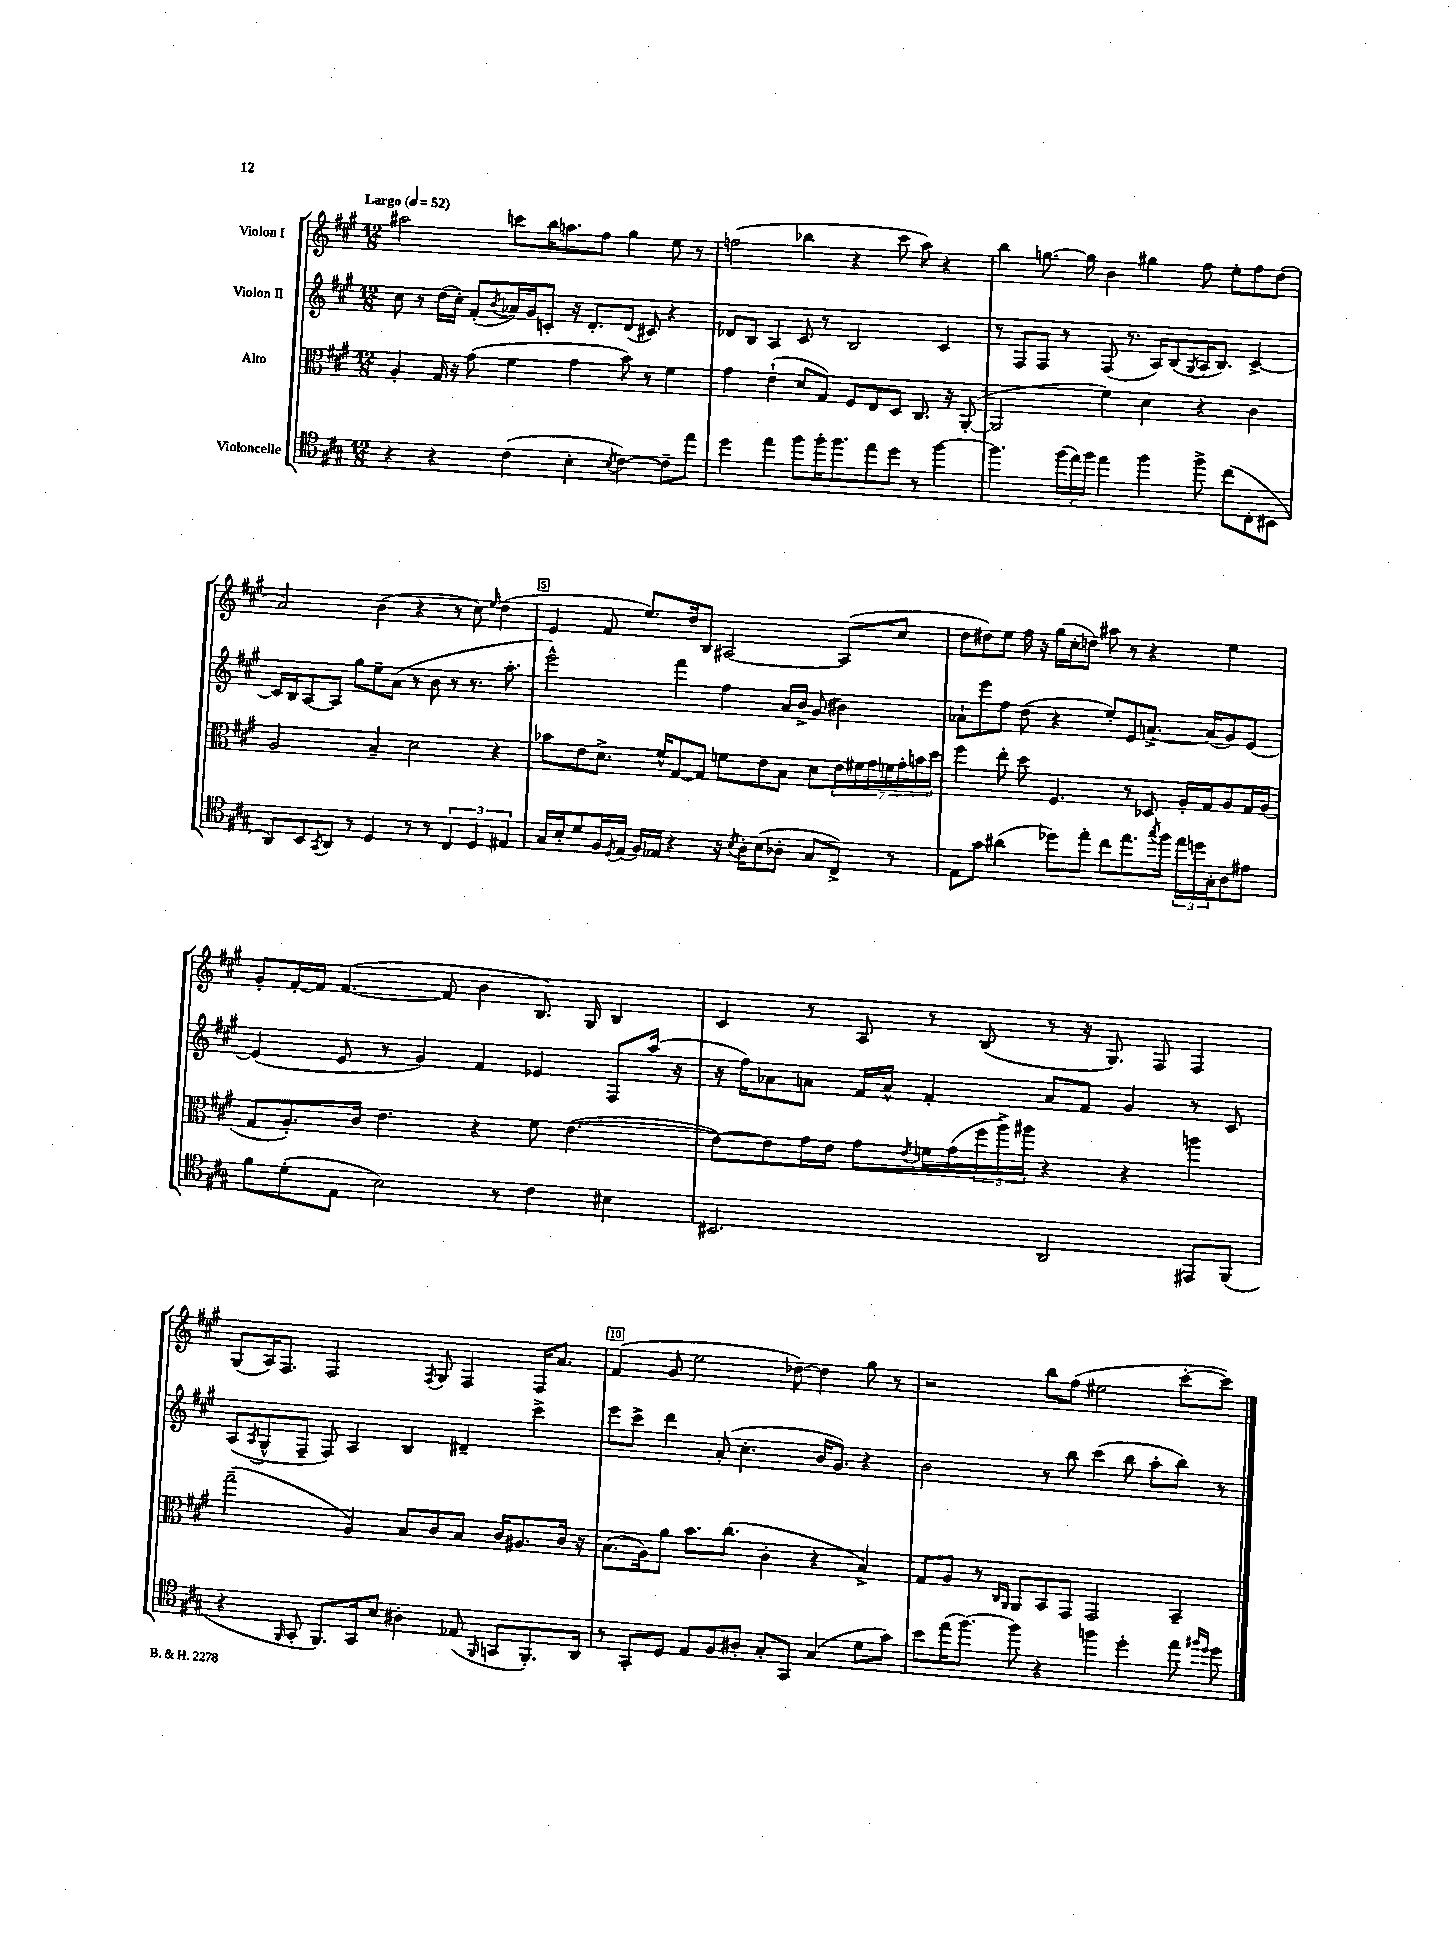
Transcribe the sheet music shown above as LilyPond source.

<<
\new StaffGroup <<
\new Staff = "s0" \with { instrumentName = "Violon I" } {
    \clef treble \key a \major \numericTimeSignature \time 12/8 \tempo "Largo" 4 = 52
    ais''2 c'''8 b''16 a''8. fis''8 gis''4 e''8 r8 |
    f''2( bes''4 r4 cis'''8 a''8) r4 |
    b''4 g''8.~ g''16 b'4 gis''4 fis''8 e''8-. fis''8 d''8( |
    a'2) b'4( r4 r8 cis''8) \grace { e''16 } d''4( |
    e'4 fis'8 e''8.) d''16 b8 ais2~ ais8( cis''8 |
    d''8 dis''8) e''8 fis''16 r16 gis''16( cis''16-. d''8) ais''8 r8 r4 e''4 |
    gis'8-. fis'16~-. fis'16 fis'4.~( fis'8 b'4 b8.) gis16 b4 |
    cis'4 r8 a8 r8 b8( r8 r16 gis8.) fis8 fis4 |
    gis8( a16) fis8. fis2 \acciaccatura { fis8 } gis8 fis4 fis16 a'8. |
    fis'4( gis'8 e''2 des''8~) des''4 gis''8 r8 |
    r2 b''8 fis''8( eis''2 cis'''8~-. cis'''8) \bar "|." |
}
\new Staff = "s1" \with { instrumentName = "Violon II" } {
    \clef treble \key a \major \numericTimeSignature \time 12/8
    cis''8 r8 d''16( cis''16-.) fis'8-.( \acciaccatura { b'8 } aes'16) gis'16 c'8-. r16 d'8.-. d'8( cis'8) r4 |
    des'8 b8 a4 cis'8 r8 b2 cis'4 |
    r8 fis8 fis8 r8 fis8( r8. a16) b8( \acciaccatura { gis8 } a16 b8.) cis'4~-> |
    cis'16 b16 a8~ a8 gis''8 e''8-- a'8( r8 b'8 r8 r8. a''8.-. |
    e'''2-^) fis'''4 fis''4 a'16 b'16-> gis'8( bis'4) |
    aes'8-! e'''8 fis''8 d''8( r4 e''8-.) e'8 a'8.~-> a'16( gis'8) e'8~ |
    e'4( e'8 r8 gis'4) fis'4 ees'4 fis8 a''16( r16 |
    r16 fis''16) aes'8 a'8 fis'16 a'16-^ fis'4-. a'8 fis'8 gis'4 r8 cis'8 |
    a8( \acciaccatura { a8 } gis8-^ fis8-- fis8) a4 b4 dis'4-- cis'''4-> |
    e'''8 cis'''8-> d'''4 a'8-.( cis''4.-. b'16 gis'8.) r4 |
    b'2 r8 b''8 cis'''4( b''8 a''8-. b''8) r8 \bar "|." |
}
\new Staff = "s2" \with { instrumentName = "Alto" } {
    \clef alto \key a \major \numericTimeSignature \time 12/8
    a4-. gis16 r16 gis'8( fis'4 gis'4 b'8) r8 fis'4 |
    gis'4 e'4-!( d'8 gis8) fis8 e8 d8 cis8. r16 a,8~-.( |
    a,2 fis'4) d'4 r4 cis'4 |
    a2 b4-- d'2 r4 |
    bes'8 e'8 d'8.-> fis'16-^ gis8~ gis8 f'8 e'8 b8 d'8 \tuplet 7/4 { e'16 fis'16 gis'16 f'16 gis'16-. b'16 d''16 } |
    fis''4 e''8-. d''8 fis4. r8 des8 a16-. gis16 a8 gis16 a16( |
    gis8 a8.-.) cis'16 e'4. r4 fis'8 e'4.~( |
    e'8~) e'8 gis'16 e'16 gis'8 \acciaccatura { e'8 } f'16 gis'16( \tuplet 3/2 { fis''16 a''16->) ais''16 } r4 r4 a''4 |
    gis''2--( a4) b8 cis'8 b8 cis'16 ais8. cis'16 r16 |
    b8.( a16) a'8 b'8. cis''8.( cis'4-. r4 b4->) |
    gis8 a8 r8 \grace { cis16 a,16 } a,8 b,8 gis,8 gis,2 b,4-- \bar "|." |
}
\new Staff = "s3" \with { instrumentName = "Violoncelle" } {
    \clef tenor \key a \major \numericTimeSignature \time 12/8
    r4 r4 cis'4( b4-. \acciaccatura { b8 } cis'4~) cis'8-- e''8 |
    d''4 e''4 fis''8 fis''16-. fis''8. e''8 d''8 r8 fis''4~ |
    fis''4. \tuplet 3/2 { fis''16( e''16) fis''16 } e''4 fis''4 fis''8-> cis''8( cis8-. bis,8 |
    a,8) b,8 \acciaccatura { gis,8 } a,8 r8 d4 r8 r8 \tuplet 3/2 { cis4 d4 eis4 } |
    gis16 b16-. d'8 fis16 \acciaccatura { d8 } e16( fis16) ees16 r4 r16 \acciaccatura { b8 } a16-. b8( aes8-. gis8 cis8->) r8 |
    e8 gis'8 ais'4( des''8) e''8-. cis''8 e''8. \acciaccatura { gis''8 } fis''16 \tuplet 3/2 { e''16 d''16 gis16-. } a8 eis'8 |
    fis'8 d'8-.( e8 b2) r8 cis'4 bis4 |
    bis,2. a,2 eis,8 fis,8( |
    r4 \grace { fis,16 } gis,8-. fis,8.) gis,16 b8 ais4-. ees8( \grace { fis,16 } g,8 fis,8.-.) a,16 |
    r8 gis,8-. d8 e8 fis8 ais8-. gis8-. gis,8 gis4( d'8 gis'8) |
    b'8 e''16( fis''8.~) fis''8 r4 f''4 d''4-. e''8 \grace { fis''16 d''16 } d''8 \bar "|." |
}
>>
>>
\layout { \context { \Score \override BarNumber.break-visibility = ##(#f #t #t) barNumberVisibility = #(every-nth-bar-number-visible 5) \override BarNumber.stencil = #(make-stencil-boxer 0.1 0.3 ly:text-interface::print) } }
